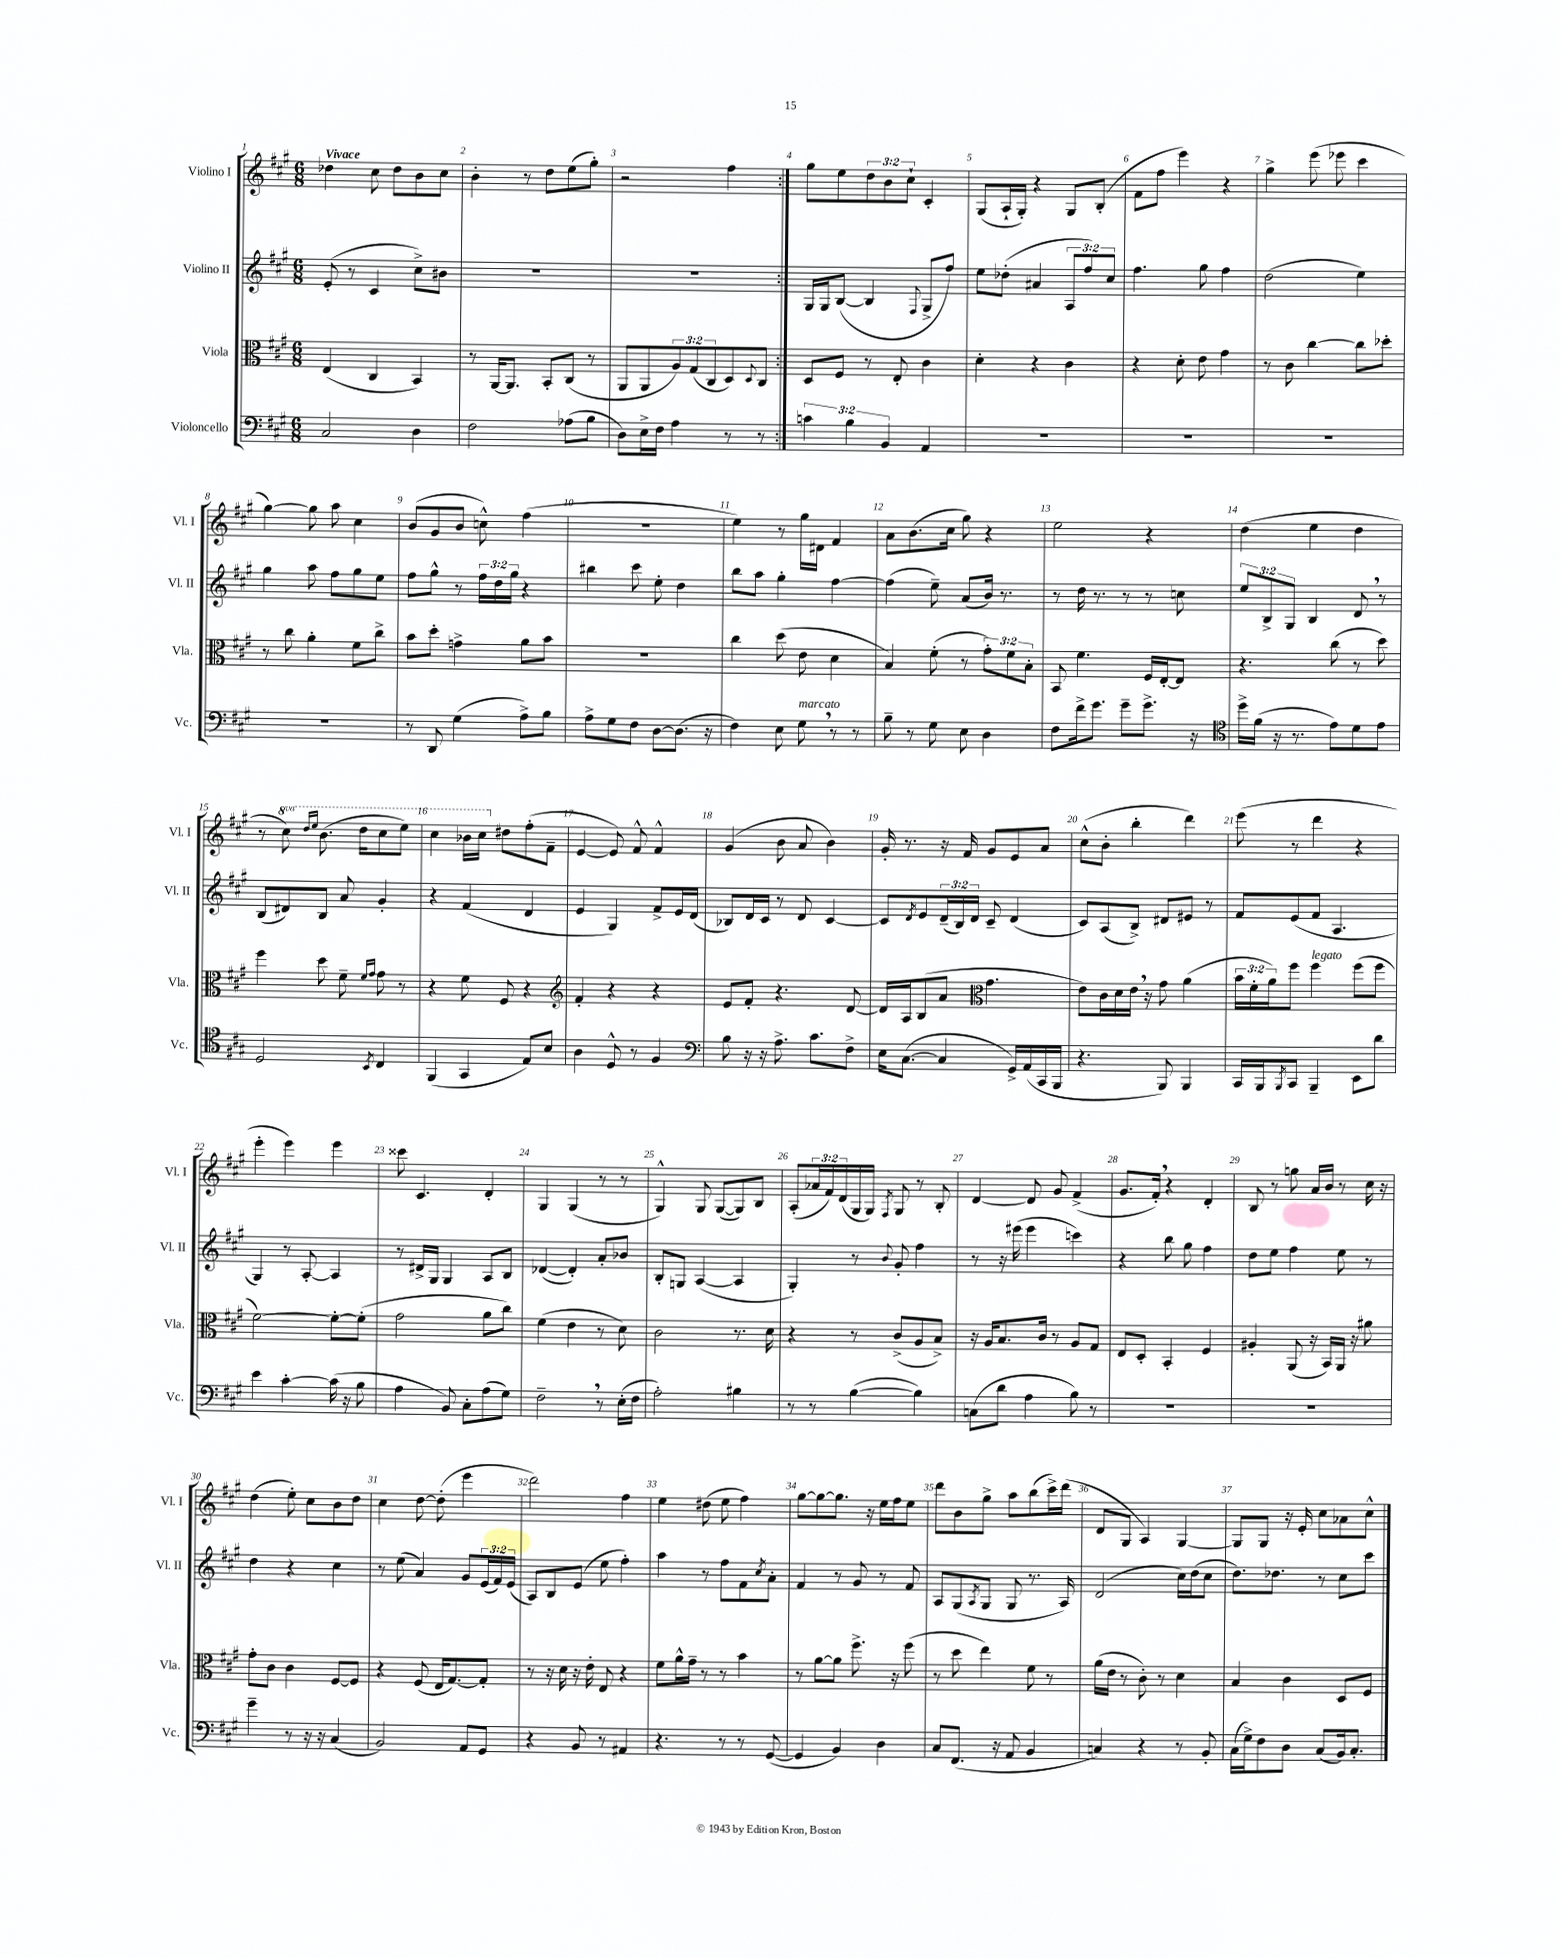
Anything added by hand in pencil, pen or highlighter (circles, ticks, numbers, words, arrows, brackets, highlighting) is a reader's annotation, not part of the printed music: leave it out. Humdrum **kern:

**kern	**kern	**kern	**kern
*staff4	*staff3	*staff2	*staff1
*clefF4	*clefC3	*clefG2	*clefG2
*k[f#c#g#]	*k[f#c#g#]	*k[f#c#g#]	*k[f#c#g#]
*M6/8	*M6/8	*M6/8	*M6/8
2C#/	(4E/	(8e'/	4dd-\
.	.	8r	.
.	4C#/	4c#/	8cc#\
.	.	.	8dd-\L
4D\	4BB/)	8cc#^\L)	8b\
.	.	8b#\J	8cc#\J
=	=	=	=
2F#\	8r	2.r	4b'\
.	[16AA/LK	.	.
.	8.AA/]J	.	.
.	.	.	8r
.	8BB'/L	.	8dd\L
(8A-\L	(8C#/J	.	(8ee\
8B\J	8r	.	8gg#'\J)
=	=	=	=
8D\L)	8AA/L	2.r	2r
16E^\L	8AA/	.	.
16F#\JJ	.	.	.
4A\	12A/)	.	.
.	(12G#/	.	.
.	12C#/	.	.
8r	8D/)	.	4ff#\
.	8qqD/	.	.
8r	8C#/J	.	.
=:|!	=:|!	=:|!	=:|!
6c\	8D/L	16G#/LL	8gg#\L
.	.	16G#/J	.
.	8F#/J	([8B/J	8ee\
6B\	.	.	.
.	8r	4B/]	12dd\
6BB/	.	.	12b\
.	8E'/	.	.
.	.	.	12cc#`\J
.	.	8qqF#/	.
4AA/	4c#\	8G#^/L	4c#'/
.	.	8ff#/J)	.
=	=	=	=
2.r	4d'\	8ee\L	(8G#/L
.	.	(8dd-'\J	16A`/L
.	.	.	16G#'/JJ)
.	4r	4a#/	4r
.	4c#\	12A/L	8G#/L
.	.	12ff#/)	.
.	.	.	(8B'/J
.	.	12cc#/J	.
=	=	=	=
2.r	4r	4.ff#\	8f#\L
.	.	.	8ff#\J
.	8d'\	.	4eee\)
.	8e\	8gg#\	.
.	4g#\	4ff#\	4r
=	=	=	=
2.r	8r	(2dd\	4gg#^\
.	8c#\	.	.
.	[4cc#\	.	(8eee\
.	.	.	8eee-\
.	8cc#\]L	4ee\)	4ccc#\
.	8dd-'\J	.	.
=	=	=	=
2.r	8r	4gg#\	[4gg#\)
.	8cc#\	.	.
.	4a'\	8aa\	8gg#\]
.	.	8ff#\L	8aa\
.	8f#\L	8gg#\	4cc#\
.	8cc#^\J	8ee\J	.
=	=	=	=
8r	8b\L	8ff#\L	(8b/L
8DD/	8dd'\J	8gg#^^\J	8g#/
(4G#\	4g^\	8r	8b/J
.	.	24ff#\LL	8cc^^\)
.	.	24dd\	.
.	.	24gg#\JJ	.
8A^\L)	8a\L	4r	(4ff#\
8B\J	8b\J	.	.
=	=	=	=
8A^\L	2.r	4bb#\	2.r
8G#\	.	.	.
8F#\J	.	8ccc#\	.
[8D\L	.	8ee'\	.
(8.D\]J	.	4dd\	.
16r	.	.	.
=	=	=	=
4F#\)	4cc#\	8bb\L	4ee\)
.	.	8aa\J	.
8E\	(8dd\	4gg#'\	8r
8G#\	8e\	.	16gg#\LL
.	.	.	16d#\JJ
8r	4d\	[4ff#\	4f#/
8r	.	.	.
=	=	=	=
8B~\	4B/)	(4ff#\]	8a\L
8r	.	.	(8.b\
8G#\	(8f#'\	8ee~\)	.
.	.	.	16cc#\Jk
8E\	8r	(8a/L	8gg#\)
4D\	12g#'\L)	16b/Jk)	4r
.	.	8.r	.
.	12f#\	.	.
.	12B'\J	.	.
=	=	=	=
8F#\L	8BB/	8r	2ee\
16f#^\k	4.f#\	16dd\	.
8.g#\J	.	8.r	.
8g#~\L	.	8r	.
8.g#^\J	16F#/LL	8r	4r
.	[16E'/J	.	.
.	8E/]J	8cc\	.
16r	.	.	.
=	=	=	=
*clefC4	*	*	*
16dd^\LL	4.r	12ee/L	(4dd\
(16f#\JJ	.	.	.
.	.	12B^/	.
16r	.	.	.
.	.	12G#/J	.
8.r	.	.	.
.	.	4B/	4ee\
8e\L)	(8cc#\	.	.
8d\	8r	8d/	4dd\
8e\J	8dd\)	8r	.
=	=	=	=
2D/	4ff#\	(8B/L	8r
.	.	8d#/)	8ccc#\)
.	.	.	16qqddd/LL
.	.	.	16qqeee/JJ
.	8dd\	8B/J	(8.bb\
.	8f#~\	8a/	.
.	.	.	16ddd\LK
.	16qqf#/LL	.	.
8qBB/	16qqg#/JJ	.	.
4C#/	8g#\	4g#'/	8ccc#\
.	8r	.	8eee\J)
=	=	=	=
(4FF#/	4r	4r	4ccc#\
4GG#/	8f#\	(4f#/	16bb-\LL
.	.	.	16ccc#\JJ
.	8F#/	.	8dd#\L
8E/L)	4r	4d/	(8ff#'\
8B/J	.	.	8f#~\J
=	=	=	=
*	*clefG2	*	*
4A\	4f#'/	4e/	[4e/
8D^^/	4r	4G#/)	8e/])
8r	.	.	8f#^^/
4F#/	4r	8f#^/L	4f#^^/
.	.	16e/L	.
.	.	(16d/JJ	.
=	=	=	=
*clefF4	*	*	*
8B\	8e/L	8B-/L)	(4g#/
16r	8f#'/J	16d/L	.
16r	.	16c#/JJ	.
8.A^\	4.r	8r	8b\
.	.	8d/	8a/
8.c#\L	.	.	.
.	.	[4c#/	4b\)
8F#^\J	[8d/	.	.
=	=	=	=
16E\LK	16d/]LL	8c#/]L	16g#'/
([8.C#\J	16A/J	.	8.r
.	.	8qd/	.
.	(8B/	8e/	.
4C#/]	8a/J	(24d~/L	16r
.	.	24B/)	.
.	.	.	16f#/
.	.	24d/JJ	.
*	*clefC3	*	*
.	4.g#\	8c#~/	8g#/L
16GG#^/LL)	.	(4d/	8e/
(16AA/	.	.	.
16CC#/	.	.	8a/J
16BBB/JJ	.	.	.
=	=	=	=
4.r	8e\L)	8c#/L)	(8cc#^^\L
.	16c#\L	(8A/	8b'\J
.	16d\	.	.
.	16e\JJ	8B^/J)	4bb'\
.	16r	.	.
8BBB/)	8g#\	8d#/L	.
4BBB/	(4a\	8e#/J	4ddd\)
.	.	8r	.
=	=	=	=
16CC#/LL	24b\LL	8f#/L	(8eee\
.	24f#'\	.	.
16BBB/J	.	.	.
.	24a\J)	.	.
8qBBB/	.	.	.
8CC#/J	8ff#\J	(8e/	8r
4BBB~/	4ff#\	8f#/J	4ddd\
.	.	4.A/	.
8EE\L	(8ff#\L	.	4r
8d\J	8ff#\J	.	.
=	=	=	=
4e\	[2f#\)	4G#/)	4eee'\
[4c#'\	.	8r	4eee\)
.	.	[8A'/	.
(16c#\]	8f#'\_L	4A/]	4eee\
16r	.	.	.
8B\	(8f#'\]J	.	.
=	=	=	=
4A\	2g#\	8r	8ccc##\
.	.	16d#^/LL	4.c#/
.	.	16G#/JJ	.
8BB/)	.	4G#/	.
8C#'\L	.	.	.
(8A\	8a\L	8A/L	4d'/
8G#\J)	8cc#\J)	8B/J	.
=	=	=	=
2F#~\	(4f#\	([4d-/	4G#/
.	4e\	4d-'/])	(4G#/
8r	8r	8a'/L	8r
(16E'\LL	8d\)	8b-/J	8r
16F#\JJ	.	.	.
=	=	=	=
2A'\)	2c#\	8B'/L	4G#^^/)
.	.	8G/J	.
.	.	([4A/	8G#/
.	.	.	([8G#/L
4B#\	8.r	4A/]	8G#/])
.	.	.	8B/J
.	16d\	.	.
=	=	=	=
8r	4r	4G#'/)	(8A'/L
8r	.	.	24a-/L
.	.	.	24f#/)
.	.	.	(24d/
([4B\	8r	8r	16G#/
.	.	.	16G#/JJ)
.	.	8qqb/	8qF#/
.	(8c#^/L	8g#'/	8G#/
4B\])	8A/	4ff#\	8r
.	8B^/J)	.	8B'/
=	=	=	=
(8C\L	16r	8r	[4d/
.	16A/LK	.	.
8d\J	8.B/	16r	.
.	.	(16eee#\	.
4A\	.	4eee#\	8d/]
.	16c#/Jk	.	.
.	8r	.	8g#/
8B\)	8A/L	4ccc\)	(4f#^/
8r	8G#/J	.	.
=	=	=	=
2.r	8E/L	4r	8.g#/L
.	8D'/J	.	.
.	.	.	16f#'/Jk)
.	4BB'/	8bb\	4r
.	.	8gg#\	.
.	4F#/	4ff#\	4d'/
=	=	=	=
2.r	4A#'/	8dd\L	8B/
.	.	8ee\J	8r
.	(8AA/	4ff#\	8gg\
.	16r	.	16a/LL
.	16BB/LL)	.	16b/JJ
.	16AA/JJ	8ee\	8r
.	16r	.	.
.	8a#\	8r	16cc#\
.	.	.	16r
=	=	=	=
4g#~\	8g#'\L	4dd\	(4dd\
.	8c#\J	.	.
8r	4c#\	4r	8ee'\)
16r	.	.	8cc#\L
16r	.	.	.
(4C#/	[8F#/L	4cc#\	8b\
.	8F#/]J	.	8dd\J
=	=	=	=
2BB/)	4r	8r	4cc#\
.	.	(8ee\	.
.	(8F#/	4a/)	[8dd\
.	16E/LK	.	(8dd'\]
.	[8.G#/)	.	.
8AA/L	.	8g#/L	4eee\
8GG#/J	8G#'/]J	(24e/L	.
.	.	24f#/)	.
.	.	(24e/JJ	.
=	=	=	=
4r	8r	8A/L)	2ddd\)
.	16r	8B/	.
.	16d\	.	.
8BB/	16r	(8e/J	.
.	16e'\	.	.
8r	8E/	8ee\	.
4AA#/	4r	4ff#'\)	4ff#\
=	=	=	=
4.r	8f#\L	4aa\	4ee\
.	16a^^\L	.	.
.	16g#~\JJ	.	.
.	8r	8r	(8dd#\
8r	8r	8ff#\L	8ee\
8r	4b\	8f#\	4ff#\)
.	.	8qcc#/	.
([8GG#/	.	8a'\J	.
=	=	=	=
4GG#/]	8r	4f#/	[8gg#\L
.	[8a\L	.	8gg#\_
4BB/)	8a\]J	8r	8.gg#\]J
.	8.ff#^\	8g#/	.
.	.	.	16r
4D\	.	8r	16ee\LL
.	16r	.	16ff#\J
.	(8ff#\	8f#/	8ee\J
=	=	=	=
8C#/L	8r	8A/L	8ddd\L
(8.FF#/J	8dd\	(8G#/	8b\
.	.	8qA/	.
.	4ee\)	8G#/J	8gg#^\J
16r	.	.	.
8AA/	.	8G#/	8aa\L
4BB/	8f#\	8.r	(8bb\
.	8r	.	16ccc#^\L)
.	.	16A/)	(16ddd\JJ
=	=	=	=
4C/)	(16a\LL	(2d/	8d/L
.	16e\JJ	.	.
.	8r	.	8G#/J
4r	8c#'\)	.	4A/)
.	8r	.	.
8r	4d\	16cc#\LL)	[4G#/
.	.	(16dd\J	.
8BB'/	.	8cc#\J	.
=	=	=	=
(16C#\LL	4B/	8.dd\L)	8G#/]L
16G#^\J)	.	.	.
8F#\	.	.	8G#/J
.	.	8.dd-\J	.
8D\J	4c#\	.	16r
.	.	.	16e'/
(8C#/L	.	8r	8cc#\L
16BB/k)	8D/L	8cc#\L	8a-\
8.C#'/J	.	.	.
.	8F#/J	8ccc#\J	8cc#^^\J
==	==	==	==
*-	*-	*-	*-
